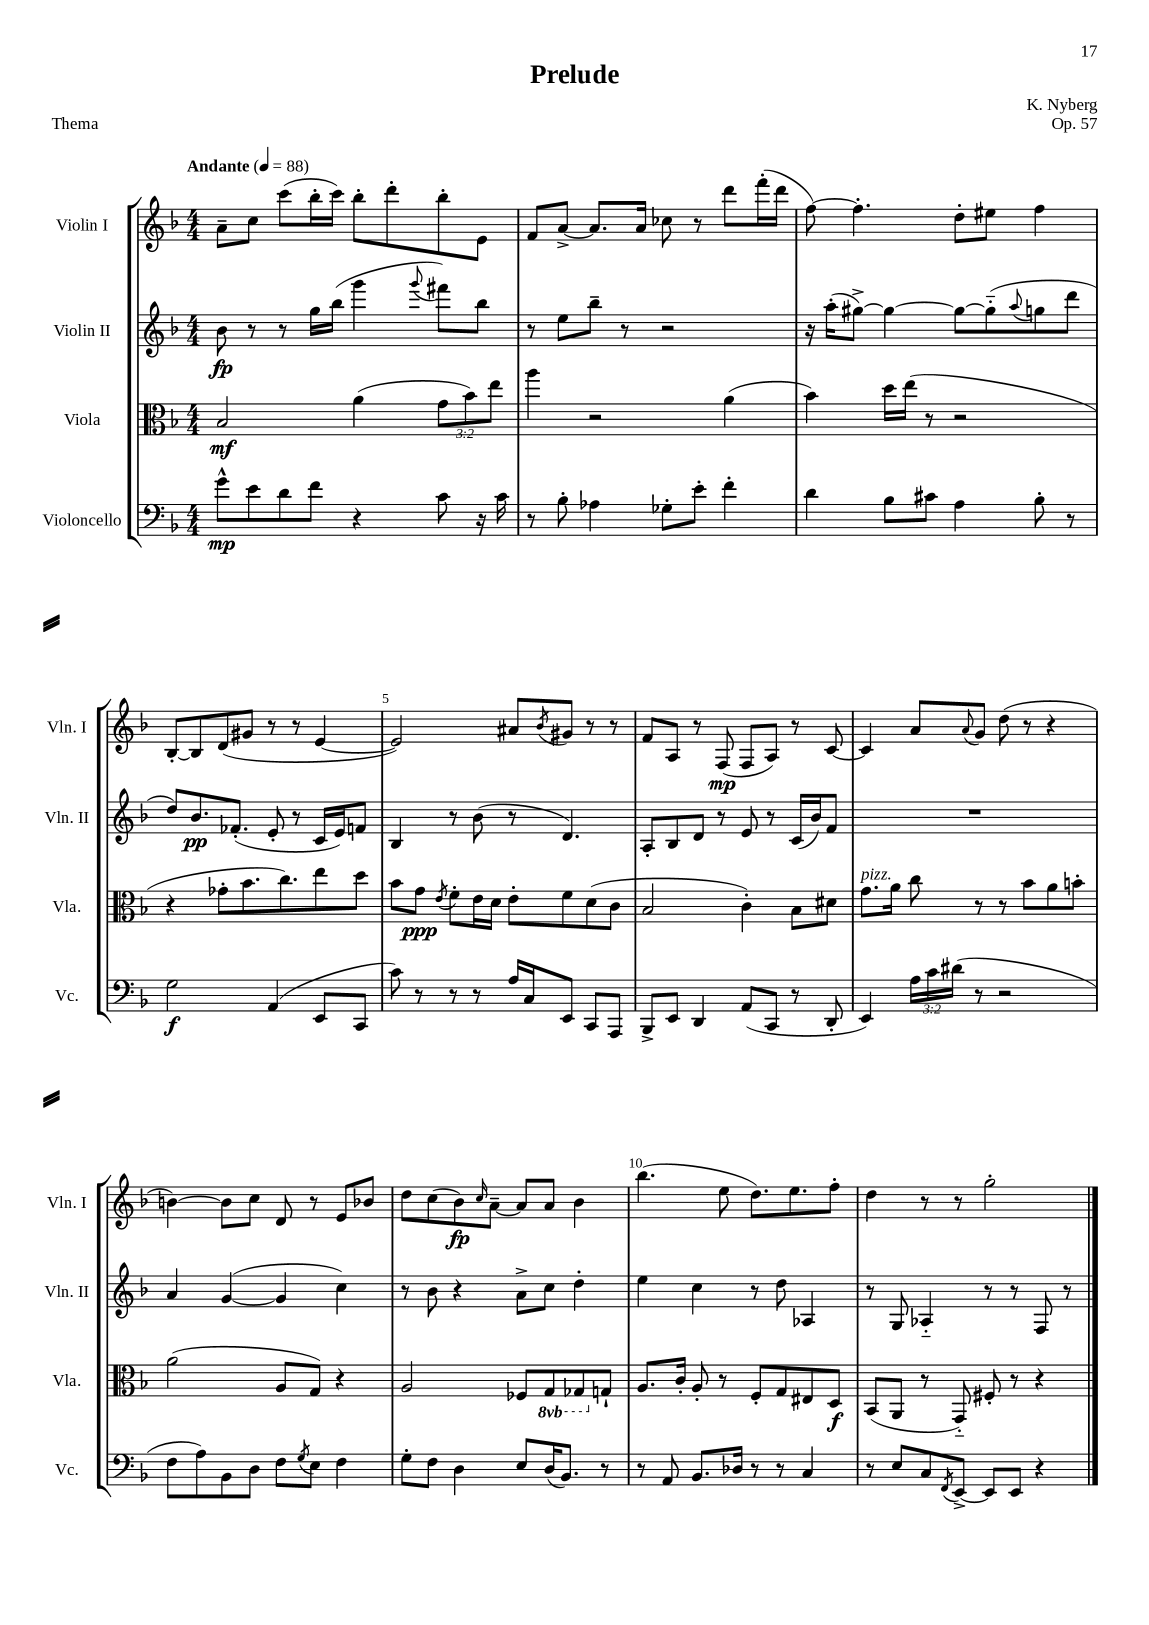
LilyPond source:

\header { title = "Prelude" composer = "K. Nyberg" opus = "Op. 57" piece = "Thema" }
<<
\new StaffGroup <<
\new Staff = "s0" \with { instrumentName = "Violin I" shortInstrumentName = "Vln. I" } {
    \clef treble \key f \major \numericTimeSignature \time 4/4 \tempo "Andante" 4 = 88
    a'8-- c''8 c'''8( bes''16-. c'''16) bes''8-. d'''8-. bes''8-. e'8 |
    f'8 a'8~-> a'8. a'16 ces''8 r8 d'''8 f'''16-.( d'''16 |
    f''8~) f''4.-. d''8-. eis''8 f''4 |
    bes8~-. bes8 d'8( gis'8 r8 r8 e'4~ |
    e'2) ais'8 \acciaccatura { bes'8 } gis'8 r8 r8 |
    f'8 a8 r8 f8\mp( f8 a8) r8 c'8~ |
    c'4 a'8 \appoggiatura { a'8 } g'8 d''8( r8 r4 |
    b'4~) b'8 c''8 d'8 r8 e'8 bes'8 |
    d''8 c''8( bes'8\fp) \grace { c''16 } a'8~-- a'8 a'8 bes'4 |
    bes''4.( e''8 d''8.) e''8. f''8-. |
    d''4 r8 r8 g''2-. \bar "|." |
}
\new Staff = "s1" \with { instrumentName = "Violin II" shortInstrumentName = "Vln. II" } {
    \clef treble \key f \major \numericTimeSignature \time 4/4
    bes'8\fp r8 r8 g''16 bes''16( g'''4 \appoggiatura { g'''8 } fis'''8) bes''8 |
    r8 e''8 bes''8-- r8 r2 |
    r16 a''16-.( gis''8~->) gis''4~ gis''8~ gis''8-_( \appoggiatura { a''8 } g''8 d'''8 |
    d''8) bes'8.\pp fes'8.-.( e'8-. r8 c'16 e'16) f'8 |
    bes4 r8 bes'8( r8 d'4.) |
    a8-. bes8 d'8 r8 e'8 r8 c'16( bes'16) f'8 |
    R1 |
    a'4 g'4~( g'4 c''4) |
    r8 bes'8 r4 a'8-> c''8 d''4-. |
    e''4 c''4 r8 d''8 aes4 |
    r8 g8 aes4-_ r8 r8 f8 r8 \bar "|." |
}
\new Staff = "s2" \with { instrumentName = "Viola" shortInstrumentName = "Vla." } {
    \clef alto \key f \major \numericTimeSignature \time 4/4 \override Staff.TupletNumber.text = #tuplet-number::calc-fraction-text \set Staff.ottavationMarkups = #ottavation-simple-ordinals
    bes2\mf a'4( \tuplet 3/2 { g'8 bes'8) e''8 } |
    a''4 r2 a'4( |
    bes'4) d''16 e''16( r8 r2 |
    r4 ges'8-. bes'8. c''8.) e''8 d''8 |
    bes'8 g'8\ppp \acciaccatura { e'8 } f'8-. e'16 d'16 e'8-. f'8 d'8( c'8 |
    bes2 c'4-.) bes8 dis'8 |
    g'8.^\markup { \italic "pizz." } a'16 c''8 r8 r8 bes'8 a'8 b'8-. |
    a'2( a8 g8) r4 |
    a2 fes8 \ottava #-1 g,8 ges,8 \ottava #0 g!8-! |
    a8. c'16-. a8-. r8 f8-. g8 eis8 d8\f |
    bes,8( a,8 r8 g,8-_) fis8-. r8 r4 \bar "|." |
}
\new Staff = "s3" \with { instrumentName = "Violoncello" shortInstrumentName = "Vc." } {
    \clef bass \key f \major \numericTimeSignature \time 4/4 \override Staff.TupletNumber.text = #tuplet-number::calc-fraction-text
    g'8-^\mp e'8 d'8 f'8 r4 c'8 r16 c'16 |
    r8 bes8-. aes4 ges8-. e'8-. f'4-. |
    d'4 bes8 cis'8 a4 bes8-. r8 |
    g2\f a,4( e,8 c,8 |
    c'8) r8 r8 r8 a16 c16 e,8 c,8 a,,8 |
    bes,,8-> e,8 d,4 a,8( c,8 r8 d,8-. |
    e,4) \tuplet 3/2 { a16 c'16 dis'16( } r8 r2 |
    f8 a8) bes,8 d8 f8 \acciaccatura { g8 } e8 f4 |
    g8-. f8 d4 e8 d16( bes,8.) r8 |
    r8 a,8 bes,8. des16 r8 r8 c4 |
    r8 e8 c8 \acciaccatura { f,8 } e,8~-> e,8 e,8 r4 \bar "|." |
}
>>
>>
\layout { \context { \Score \override BarNumber.break-visibility = ##(#f #t #t) barNumberVisibility = #(every-nth-bar-number-visible 5) } }
